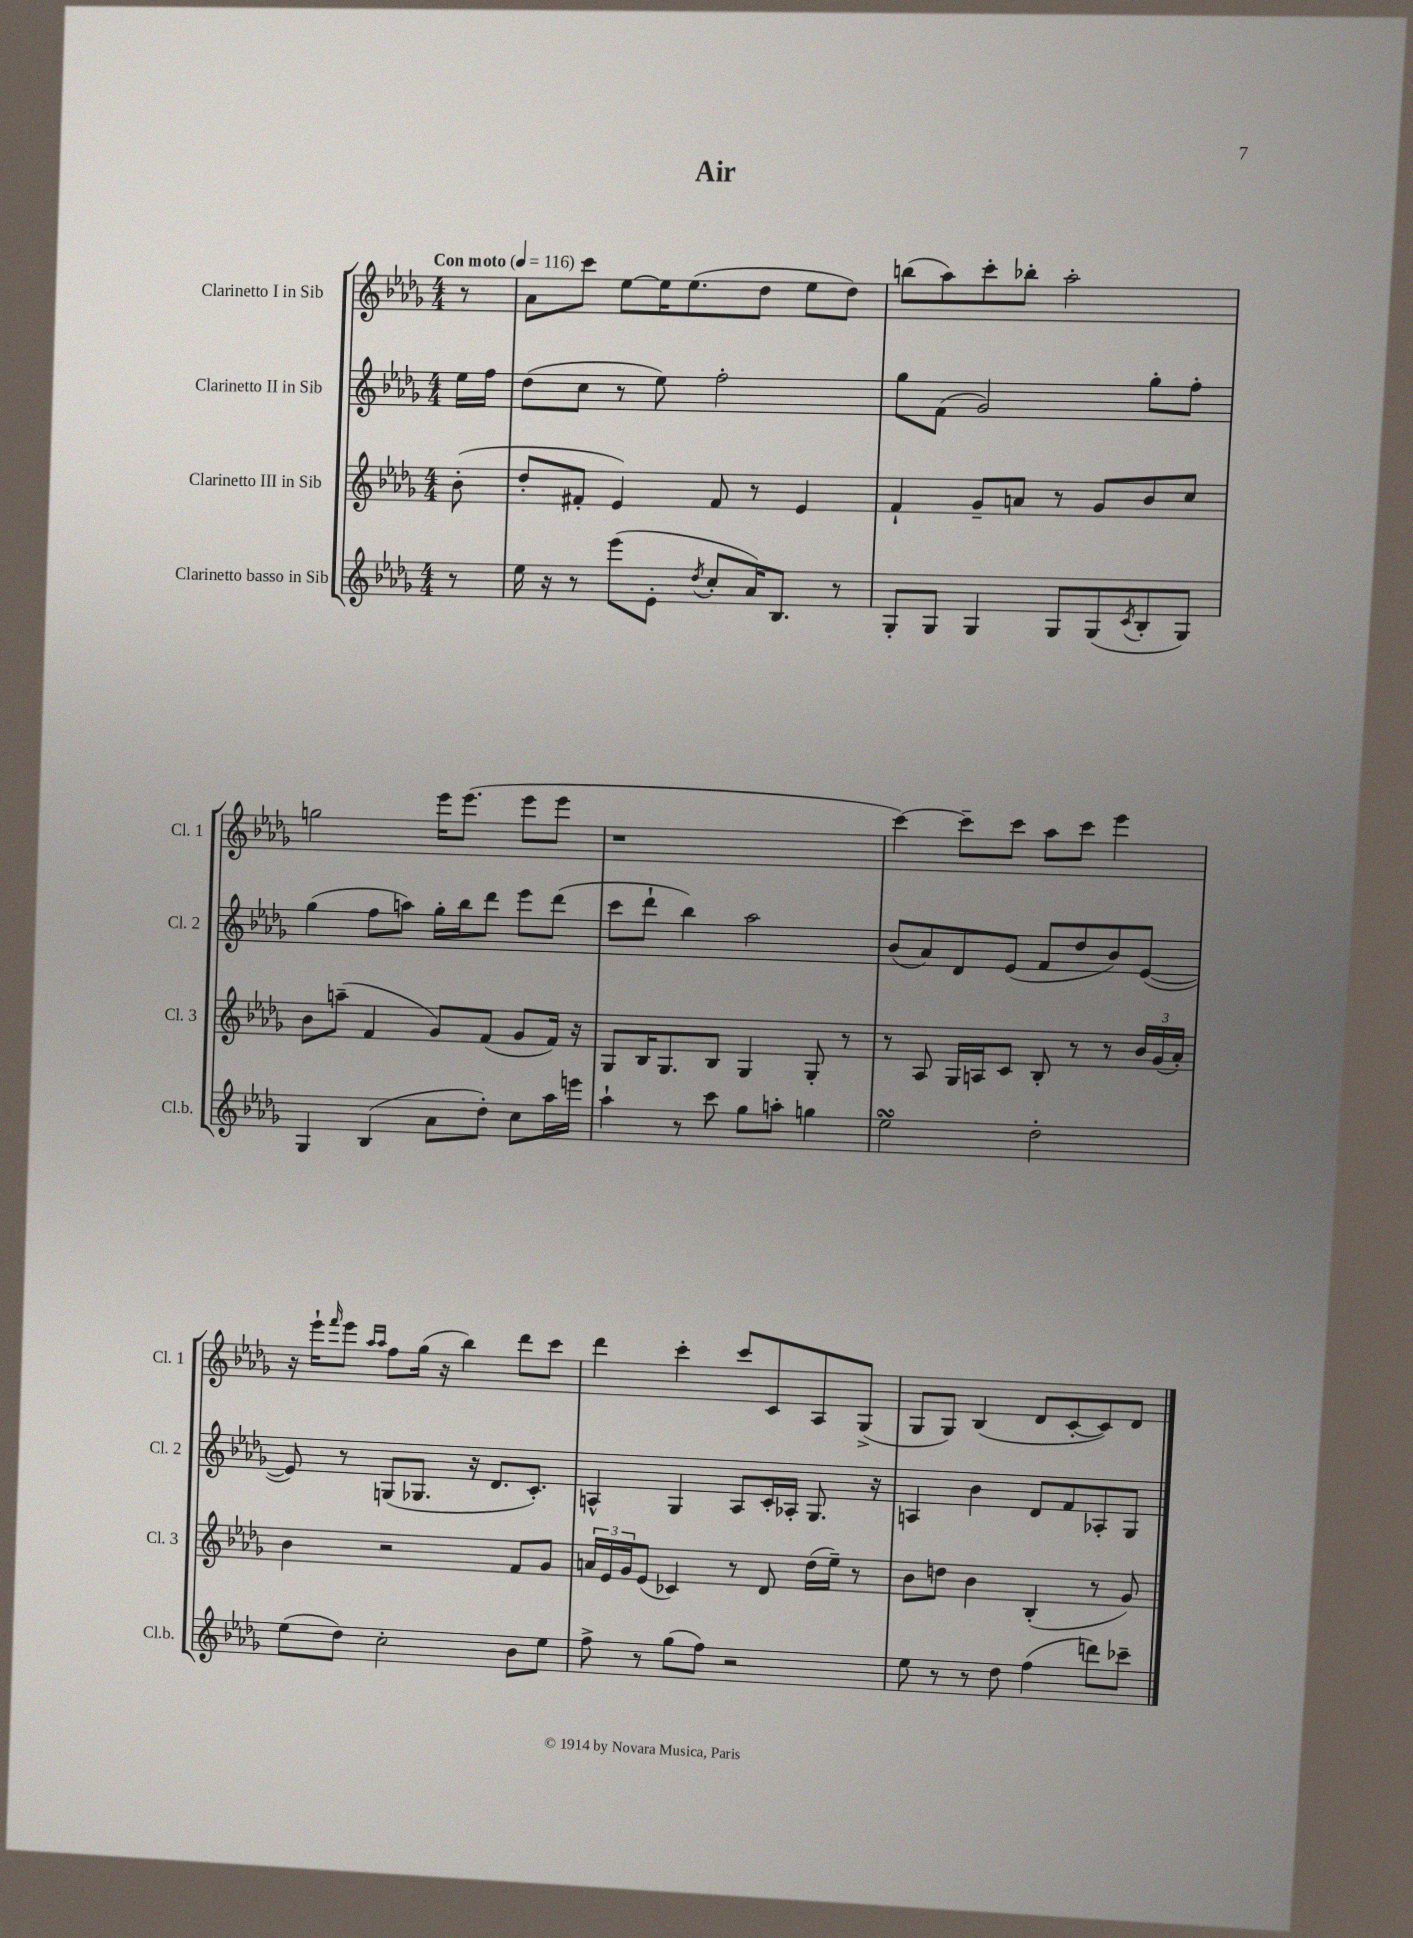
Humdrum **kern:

**kern	**kern	**kern	**kern
*staff4	*staff3	*staff2	*staff1
*clefG2	*clefG2	*clefG2	*clefG2
*k[b-e-a-d-g-]	*k[b-e-a-d-g-]	*k[b-e-a-d-g-]	*k[b-e-a-d-g-]
*M4/4	*M4/4	*M4/4	*M4/4
*MM116	*MM116	*MM116	*MM116
8r	(8b-'	16ee-	8r
.	.	16ff	.
=	=	=	=
16ee-	8dd-'	(8dd-	8a-
16r	.	.	.
8r	8f#'	8cc	8ccc
(8eee-	4e-)	8r	[8ee-
8e-'	.	8ee-)	16ee-]
.	.	.	(8.ee-
8qdd-	.	.	.
8cc'	8f#	2ff'	.
16a-)	8r	.	8dd-
8.B-	.	.	.
.	4e-	.	8ee-
8r	.	.	8dd-)
=	=	=	=
8G-'	4f`	8gg-	(8bb
8G-	.	(8f	8aa-)
4G-	8g-~	2g-)	8ccc'
.	8a	.	8bb-'
8G-	8r	.	2aa-'
(8G-	8g-	.	.
8qc	.	.	.
8B-'	8b-	8gg-'	.
8G-)	8cc	8ff'	.
=	=	=	=
4G-	8b-	(4gg-	2gg
.	(8aa~	.	.
(4B-	4f	8ff	.
.	.	8aa)	.
8a-	8g-)	16gg-'	16eee-
.	.	16bb-	(8.eee-
8dd-')	(8f	8ddd-	.
8cc	8g-	8eee-	8eee-
16aa-	16f)	(8ddd-	8eee-
16eee	16r	.	.
=	=	=	=
4aa-`	8G-	8ccc	1r
.	16B-	8ddd-`	.
.	8.G-	.	.
8r	.	4bb-)	.
8ccc	8B-	.	.
8gg-	4G-	2aa-	.
8aa'	.	.	.
4gg	8G-'	.	.
.	8r	.	.
=	=	=	=
2ee-	8r	(8b-	[4ccc)
.	8A-	8a-)	.
.	16G-	8d-	8ccc~]
.	16A	.	.
.	8c	(8e-	8ccc
2dd-'	8B-'	8f	8aa-
.	8r	8dd-	8ccc
.	8r	8b-)	4eee-
.	24b-	([8e-	.
.	(24g-	.	.
.	24a-')	.	.
=	=	=	=
(8ee-	4b-	8e-])	16r
.	.	.	16eee-`
.	.	.	16qqfff
8dd-)	.	8r	8eee-
.	.	.	16qqaa-
.	.	.	16qqaa-
2cc'	2r	(8G	8ff
.	.	8.G-	(16gg-
.	.	.	16r
.	.	.	4bb-)
.	.	16r	.
.	.	8.d-	.
8b-	8f	.	8ddd-
.	.	8.c')	.
8ee-	8g-	.	8ccc
=	=	=	=
8ff^	24a	4A^^	4ddd-
.	24e-	.	.
.	24g-	.	.
8r	(8e-	.	.
(8gg-	4c-)	4G-	4ccc'
8ff)	.	.	.
2r	8r	8A	8ccc
.	8d-	16c'	8c
.	.	16A-'	.
.	(16dd-	8.G-	8A-
.	16ee-~)	.	.
.	8r	.	(8G-^
.	.	16r	.
=	=	=	=
8ee-	8b-	4A	8G-
8r	8dd	.	8G-)
8r	4b-	4b-	(4B-
8dd-	.	.	.
(4ff	(4B-'	8d-	8d-
.	.	8f	[8c'
8ddd)	8r	8A-'	8c])
8ccc-~	8g-)	8G-	8d-
==	==	==	==
*-	*-	*-	*-
